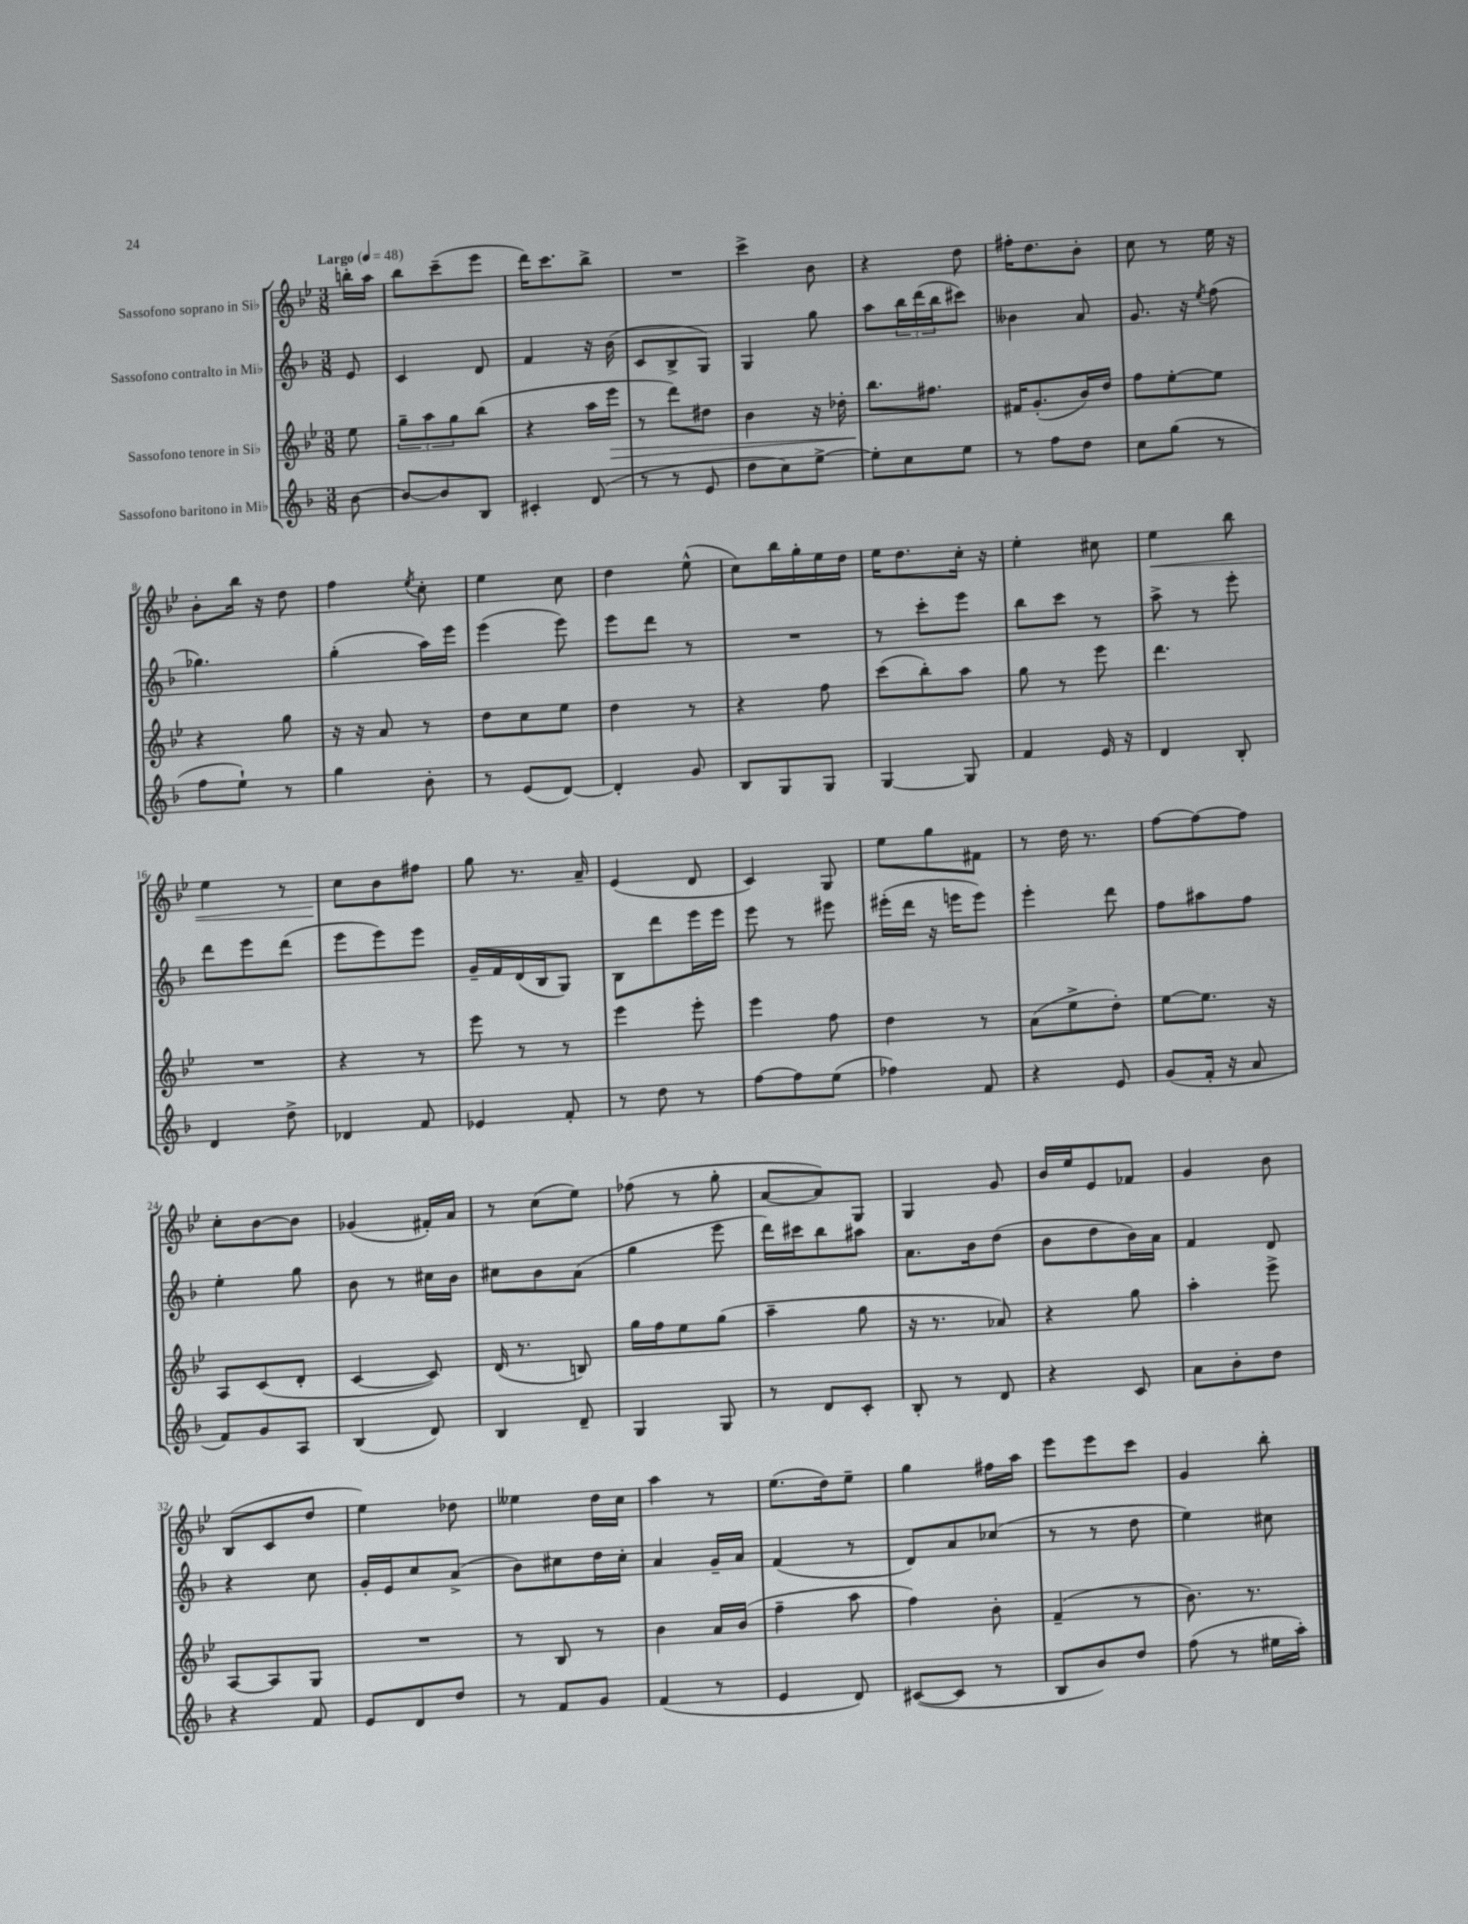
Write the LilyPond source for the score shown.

<<
\new StaffGroup <<
\new Staff = "s0" \with { instrumentName = "Sassofono soprano in Sib" } {
    \clef treble \key bes \major \numericTimeSignature \time 3/8 \partial 8 \tempo "Largo" 4 = 48
    b''16-. a''16 |
    bes''8 c'''8--( ees'''8 |
    d'''16) c'''8. bes''8-> |
    R4. |
    c'''4-> bes'8 |
    r4 d''8 |
    fis''16-. d''8. bes'8-. |
    c''8 r8 ees''16 r16 |
    bes'8-. bes''16 r16 d''8 |
    f''4 \acciaccatura { ees''8 } c''8-. |
    ees''4 c''8 |
    d''4 ees''8-^( |
    c''8) bes''16 g''16-. ees''16 d''16 |
    ees''16 d''8. c''16-. r16 |
    ees''4-. cis''8 |
    ees''4\< bes''8 |
    ees''4 r8 |
    c''8\! bes'8 fis''8 |
    g''8 r8. a'16-- |
    ees'4( d'8 |
    c'4) g8 |
    ees''8 g''8 fis'8 |
    r8 d''16 r8. |
    f''8~ f''8~ f''8 |
    c''8-. bes'8~ bes'8 |
    ges'4( fis'16-.) a'16 |
    r8 c''8( ees''8) |
    fes''8( r8 g''8-. |
    a'8~ a'8) g8 |
    g4 g'8 |
    bes'16 ees''16 ees'8 fes'8 |
    g'4 bes'8 |
    bes8( c'8 d''8 |
    ees''4) des''8 |
    eeses''4 d''16 c''16 |
    a''4 r8 |
    ees''8.( d''16) ees''8-- |
    g''4 fis''16 a''16 |
    ees'''8 ees'''8 c'''8 |
    g'4 bes''8-. \bar "|." |
}
\new Staff = "s1" \with { instrumentName = "Sassofono contralto in Mib" } {
    \clef treble \key f \major \numericTimeSignature \time 3/8 \partial 8
    e'8 |
    c'4 d'8 |
    f'4 r16 bes'16( |
    c'8 bes8-> g8) |
    g4 g''8 |
    a''8 \tuplet 3/2 { bes''16 d'''16( bes''16 } cis'''8) |
    beses'4 a'8 |
    g'8. r16 \acciaccatura { e''8 } f''8( |
    ges''4.) |
    g''4-.( a''16) e'''16 |
    e'''4( e'''8) |
    e'''8 d'''8 r8 |
    R4. |
    r8 c'''8-. e'''8 |
    bes''8 c'''8 r8 |
    a''8-> r8 e'''8-. |
    d'''8 e'''8 d'''8( |
    e'''8 e'''8) e'''8 |
    g'16-- f'16 d'16( bes16 g8) |
    bes8 d'''8 e'''16 e'''16 |
    e'''8 r8 eis'''8 |
    eis'''16-.( d'''16 r16 e'''16 e'''8) |
    e'''4-. d'''8 |
    f''8 ais''8 f''8 |
    e''4-. g''8 |
    bes'8 r8 cis''16 bes'16 |
    cis''8 bes'8 a'8( |
    g''4 e'''8 |
    d'''16) cis'''16 bes''8 ais''8 |
    a'8. bes'16 d''8( |
    bes'8 d''8 bes'16) a'16 |
    f'4 d'8 |
    r4 c''8 |
    g'16-. e'16 c''8 a'8->( |
    bes'8) cis''8 d''16 cis''16-. |
    a'4 g'16-- a'16 |
    f'4( r8 |
    d'8) a'8 ces''8( |
    r8 r8 d''8 |
    e''4) cis''8 \bar "|." |
}
\new Staff = "s2" \with { instrumentName = "Sassofono tenore in Sib" } {
    \clef treble \key bes \major \numericTimeSignature \time 3/8 \partial 8
    ees''8 |
    \tuplet 3/2 { g''8-- a''8 g''8 } bes''8( |
    r4 a''16 ees'''16\> |
    r8 d'''8) dis''8 |
    bes'4 r16 des''16-. |
    bes''8.\! fis''8. |
    fis'16 g'8.-.( bes'16) d''16 |
    f''8 ees''8~-. ees''8 |
    r4 g''8 |
    r16 r16 a'8 r8 |
    d''8 c''8 ees''8 |
    d''4 r8 |
    r4 f''8 |
    c'''8( bes''8-.) a''8 |
    g''8 r8 ees'''8 |
    d'''4. |
    R4. |
    r4 r8 |
    ees'''8 r8 r8 |
    ees'''4 ees'''8-. |
    ees'''4 f''8 |
    d''4 r8 |
    a'8( ees''8-> d''8-.) |
    ees''8~ ees''8. r16 |
    a8 c'8( d'8-. |
    c'4~ c'8) |
    d'16( r8. b8) |
    g''16 f''16 ees''8 g''8( |
    a''4-- g''8 |
    r16 r8. aes'8) |
    r4 g''8 |
    a''4-. ees'''8-> |
    a8~ a8 g8 |
    R4. |
    r8 bes8 r8 |
    bes'4 a'16 bes'16( |
    f''4-- a''8 |
    f''4) bes'8-. |
    f'4--( r8 |
    bes'8.) r8. \bar "|." |
}
\new Staff = "s3" \with { instrumentName = "Sassofono baritono in Mib" } {
    \clef treble \key f \major \numericTimeSignature \time 3/8 \partial 8
    bes'8~ |
    bes'8~ bes'8 bes8 |
    cis'4-. d'8( |
    r8 r8 e'8 |
    d''8 c''8) e''8~-> |
    e''8-. c''8 e''8 |
    r8 f''8 d''8 |
    c''8 g''8( r8 |
    f''8 e''8-!) r8 |
    g''4 bes'8-. |
    r8 e'8( d'8~) |
    d'4-. g'8 |
    bes8 g8 g8 |
    g4~ g8 |
    f'4 e'16 r16 |
    d'4 bes8-. |
    d'4 d''8-> |
    des'4 f'8 |
    ees'4 f'8-. |
    r8 d''8 r8 |
    f''8~ f''8 e''8( |
    fes''4) f'8 |
    r4 e'8 |
    g'8( f'16-. r16 a'8 |
    f'8) g'8 a8 |
    bes4( d'8) |
    bes4 d'8-- |
    g4 g8 |
    r8 d'8 c'8-. |
    bes8-. r8 d'8 |
    r4 c'8 |
    a'8 bes'8-. d''8 |
    r4 f'8 |
    e'8 d'8 d''8 |
    r8 f'8 g'8 |
    f'4( r8 |
    e'4 d'8) |
    cis'8~( cis'8 r8 |
    bes8 bes'8) d''8 |
    f''8( r8 eis''16 a''16-.) \bar "|." |
}
>>
>>
